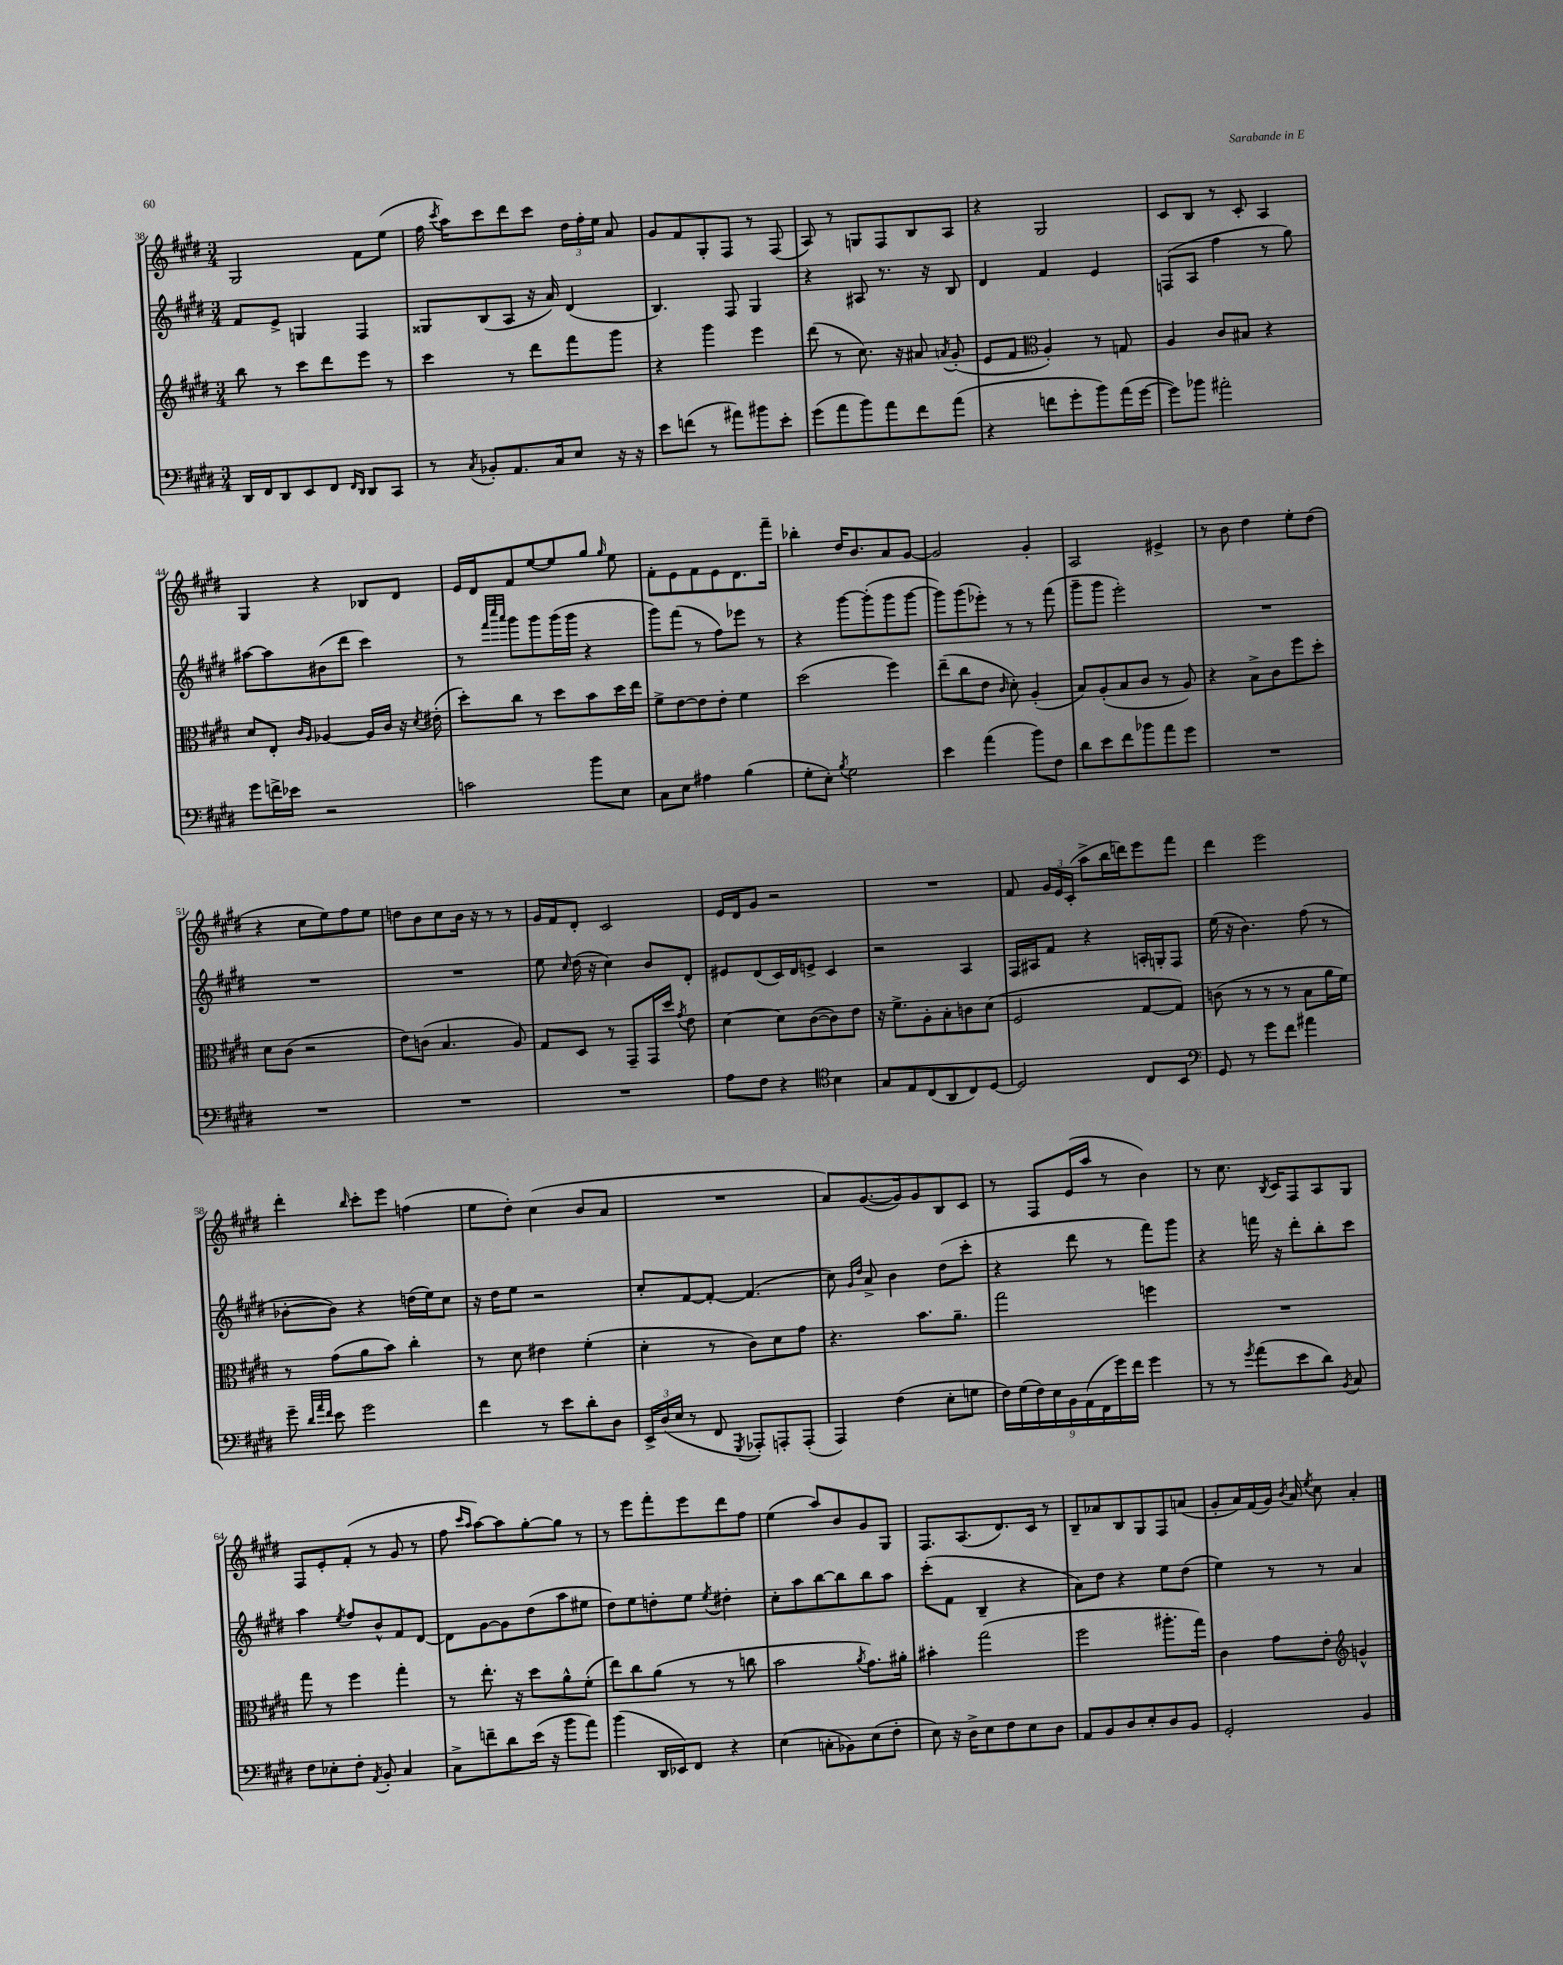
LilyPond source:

<<
\new StaffGroup <<
\new Staff = "s0" {
    \clef treble \key e \major \numericTimeSignature \time 3/4
    \autoBeamOff gis2 fis'8[ e''8]( |
    fis''16 \acciaccatura { cis'''8 } a''16[) cis'''8 dis'''8 cis'''8] \tuplet 3/2 { dis''16[ fis''16-. e''16] } a'8 |
    gis'8[ fis'8 gis8-. fis8] r8 fis8( |
    a8) r8 g8[ fis8 b8 a8] |
    r4 gis2 |
    cis'8[ b8] r8 cis'8-. a4 |
    gis4 r4 bes8[ dis'8] |
    e'16[ dis'16 fis'8 e''8~ e''8 gis''8] \grace { gis''16 } e''8 |
    fis'8[-. e'8 fis'8 e'8 dis'8. fis'''16]-- |
    bes''4-. dis''16[ b'8. a'8 gis'8]~ |
    gis'2 gis'4-. |
    a2 eis'4-> |
    r8 b'8 dis''4 e''8[-. dis''8]( |
    r4 cis''8[ e''8) fis''8 e''8] |
    d''8[ b'8 cis''8 b'16] r16 r8 r8 |
    gis'16[ fis'16 dis'8]-. cis'2 |
    e'16[ dis'16 gis'8] r2 |
    R2. |
    fis'8 \tuplet 3/2 { gis'16[ e'16 cis'16]-.( } a''8[-> b''16 d'''16) e'''8 fis'''8] |
    dis'''4 e'''2 |
    dis'''4-. \grace { b''16 } cis'''8[-. e'''8] f''4( |
    e''8[ dis''8]-.) cis''4( b'8[ a'8] |
    R2. |
    a'8[) gis'8.~( gis'16) gis'8 b8 cis'8] |
    r8 fis8[ e'16( a''16] r8 b'4) |
    r8 cis''8. \acciaccatura { b8 } cis'16[ fis8 a8 gis8] |
    fis8[ e'8-. fis'8]-.( r8 gis'8 r8 |
    fis''8 \grace { cis'''16[ a''16] } a''8[~) a''8 gis''8~-. gis''8] r8 |
    r8 e'''8[ fis'''8-. e'''8 dis'''8 fis''8] |
    e''4( a''8[) b'8 gis'8 gis8] |
    fis8.[ a8.( dis'8.) cis'16] r8 |
    b8[-- aes'8 b8 gis8 fis8 a'8]( |
    gis'8[-. a'16) fis'16( gis'16]) \acciaccatura { b'8 } a'16 \acciaccatura { e''8 } cis''8 a'4-. \bar "|." |
}
\new Staff = "s1" {
    \clef treble \key e \major \numericTimeSignature \time 3/4
    \autoBeamOff fis'8[ e'8]-> g4 fis4 |
    gisis8[ b8( a8] r16 a'16) dis'4( |
    b4.) fis8 gis4 |
    r4 ais8 r8. r16 b8 |
    dis'4 fis'4 e'4 |
    f8[( a8] fis''4 r8 gis''8) |
    ais''8[~ ais''8 bis'8( dis'''8] cis'''4) |
    r8 \grace { fis'''32[ cis''''32 a'''32] } gis'''8[ gis'''8 gis'''16( gis'''16] r4 |
    gis'''8[) fis'''8]( r8 fis''8[) ees'''8] r8 |
    r4 gis'''8[~ gis'''8-.( gis'''8 gis'''8]~ |
    gis'''8[) gis'''8( ees'''8]-.) r8 r8 fis'''8( |
    gis'''8[-- gis'''8] e'''2-.) |
    R2. |
    R2. |
    R2. |
    e''8 \grace { cis''16 } dis''16( r16 cis''4) b'8[ dis'8]-. |
    eis'8[ dis'8( cis'16) dis'16 e'8]-> cis'4 |
    r2 a4 |
    fis16[ ais16 fis'8] r4 a16[-. g16-. fis8] |
    e''16( r16 b'4.) fis''8( r8 |
    bes'8[~-. bes'8]) r4 d''16[( e''16) cis''8] |
    r16 dis''16[ e''8] r2 |
    cis''8[-. fis'8~ fis'8]~-. fis'4.( |
    cis''8) \grace { gis'16[ dis''16] } a'8-> b'4 dis''8[( cis'''8]-. |
    r4 dis'''8 r8 fis'''8[) gis'''8] |
    r4 f'''16 r16 dis'''8[-. b''8-. cis'''8] |
    a''4 \acciaccatura { e''8 } fis''8[ b'8-^ fis'8 dis'8]~ |
    dis'8[ gis'8~ gis'8 dis''8( a''8 eis''8] |
    dis''8[) e''8 d''8-. e''8] \acciaccatura { e''8 } dis''4-. |
    cis''8[-. a''8 b''8~ b''8 b''8 a''8] |
    cis'''8[-.( fis'8] b4-- r4 |
    a'8[) dis''8] r4 e''8[ dis''8]( |
    e''4) r8 r8 a'4 \bar "|." |
}
\new Staff = "s2" {
    \clef treble \key e \major \numericTimeSignature \time 3/4
    \autoBeamOff b''8 r8 cis'''8[ dis'''8 e'''8] r8 |
    cis'''4 r8 dis'''8[ fis'''8 gis'''8] |
    r4 gis'''4 e'''4 |
    dis'''8( r8 cis''8.) r16 ais'8 \acciaccatura { a'8 } gis'8-.( |
    e'8[ fis'8] \clef alto a4-.) r8 g8 |
    a4 cis'8[ bis8] r4 |
    dis'8[ e8]-. \grace { cis'16[ a16] } aes4~ aes16[ cis'16] r16 \acciaccatura { dis'8 } eis'16-.( |
    dis''8[-.) cis''8] r8 dis''8[ b'8 dis''16 e''16] |
    fis'8[-> e'8~ e'8 e'8]-. fis'4 |
    dis''2( fis''4) |
    e''8[--( cis''8 e'8] \grace { cis'16 } dis'8-.) a4-.( |
    b8[) a8-.( b8 cis'8] r8 a8) |
    r4 b8[-> cis'8 fis''8 dis''8]-. |
    dis'8[ cis'8]( r2 |
    e'8[) c'8]( b4. a8) |
    gis8[ dis8] r8 gis,8[-- gis,16 dis''16] \acciaccatura { gis'8 } e'8 |
    dis'4~ dis'8[ cis'8~( cis'8) e'8] |
    r16 fis'8.[-> a8-. b8-. c'8 dis'8]( |
    fis2 gis8[~ gis8]) |
    c'8( r8 r8 r8 b8[ a'16 fis'16]) |
    r8 gis'8[( a'8 b'8]) cis''4-. |
    r8 dis'8 eis'4 fis'4-.( |
    dis'4-. r8 cis'8[) dis'8 gis'8] |
    r4. b'8.[ a'8.]-- |
    gis''2 f''4 |
    R2. |
    gis''8 r8 fis''4 gis''4-. |
    r8 e''8.-. r16 dis''8[ a'8-^ fis'8]-.( |
    e''8[) cis''8 a'8]( r8 r8 c''8 |
    b'2 \acciaccatura { a'8 } gis'8.[) ais'16]-. |
    bis'4-. gis''2( |
    fis''2 ais''8.[-. gis''16]) |
    cis'4 gis'8[ e'8]-. \clef treble g'4-^ \bar "|." |
}
\new Staff = "s3" {
    \clef bass \key e \major \numericTimeSignature \time 3/4
    \autoBeamOff dis,16[ fis,16 dis,8 e,8 fis,8] \grace { fis,16[ dis,16] } dis,8[ cis,8] |
    r8 \acciaccatura { cis8 } bes,8[-. a,8. cis16 e8] r16 r16 |
    e'8[ f'8]( r8 ais'8[) bis'8 e'8]-. |
    gis'8[( a'8 b'8) a'8 fis'8 a'8]( |
    r4 f'8[ gis'8-. b'8) a'16( gis'16]~ |
    gis'8[) bes'8] ais'2-. |
    gis'8[ f'16-> ees'16] r2 |
    c'2 b'8[ e8] |
    cis8[ e8] ais4 b4( |
    gis8[-. e8]-.) \acciaccatura { b8 } gis2 |
    e'4 a'4( b'8[) fis8] |
    dis'8[ e'8 fis'8 bes'8 a'8 gis'8] |
    R2. |
    R2. |
    R2. |
    R2. |
    a8[ fis8] r4 \clef tenor b4 |
    gis8[ e8 cis8( a,8 cis8) dis8]~ |
    dis2 cis8[ b,8] |
    \clef bass gis,8 r8 gis'8[ fis'8] ais'4 |
    gis'8-- \grace { dis'32[ a'32 fis'32] } e'8 gis'2 |
    fis'4 r8 e'8[ dis'8-. dis8] |
    \tuplet 3/2 { e,16[-> dis16( e16] } r8 fis,8 \acciaccatura { gis,,8 } aes,,8[-.) a,,8-. a,,8]-.( |
    a,,4) fis4( e8[-. g8] |
    \tuplet 9/8 { fis16[) gis16( fis16) e16 b,16 a,16( fis,16 gis'16) fis'16] } gis'4 |
    r8 r8 \acciaccatura { gis'8 } a'8[( e'8 dis'8]) \acciaccatura { b,8 } cis8 |
    fis8[ ees8-. fis8]-. \acciaccatura { a,8 } b,8-. cis4 |
    cis8[-> f'8-- dis'8 e'16]( r16 b'8[ a'8]) |
    b'4( dis,16[ ees,16) fis,8] r4 |
    e4( c8[-. bes,8) e8( fis8]-. |
    e8) r16 dis16[-> e8 fis8 e8 dis8] |
    a,8[ b,8 dis8 e8-. dis8 b,8] |
    gis,2-. b,4 \bar "|." |
}
>>
>>
\layout { \context { \Score currentBarNumber = #38 } }
